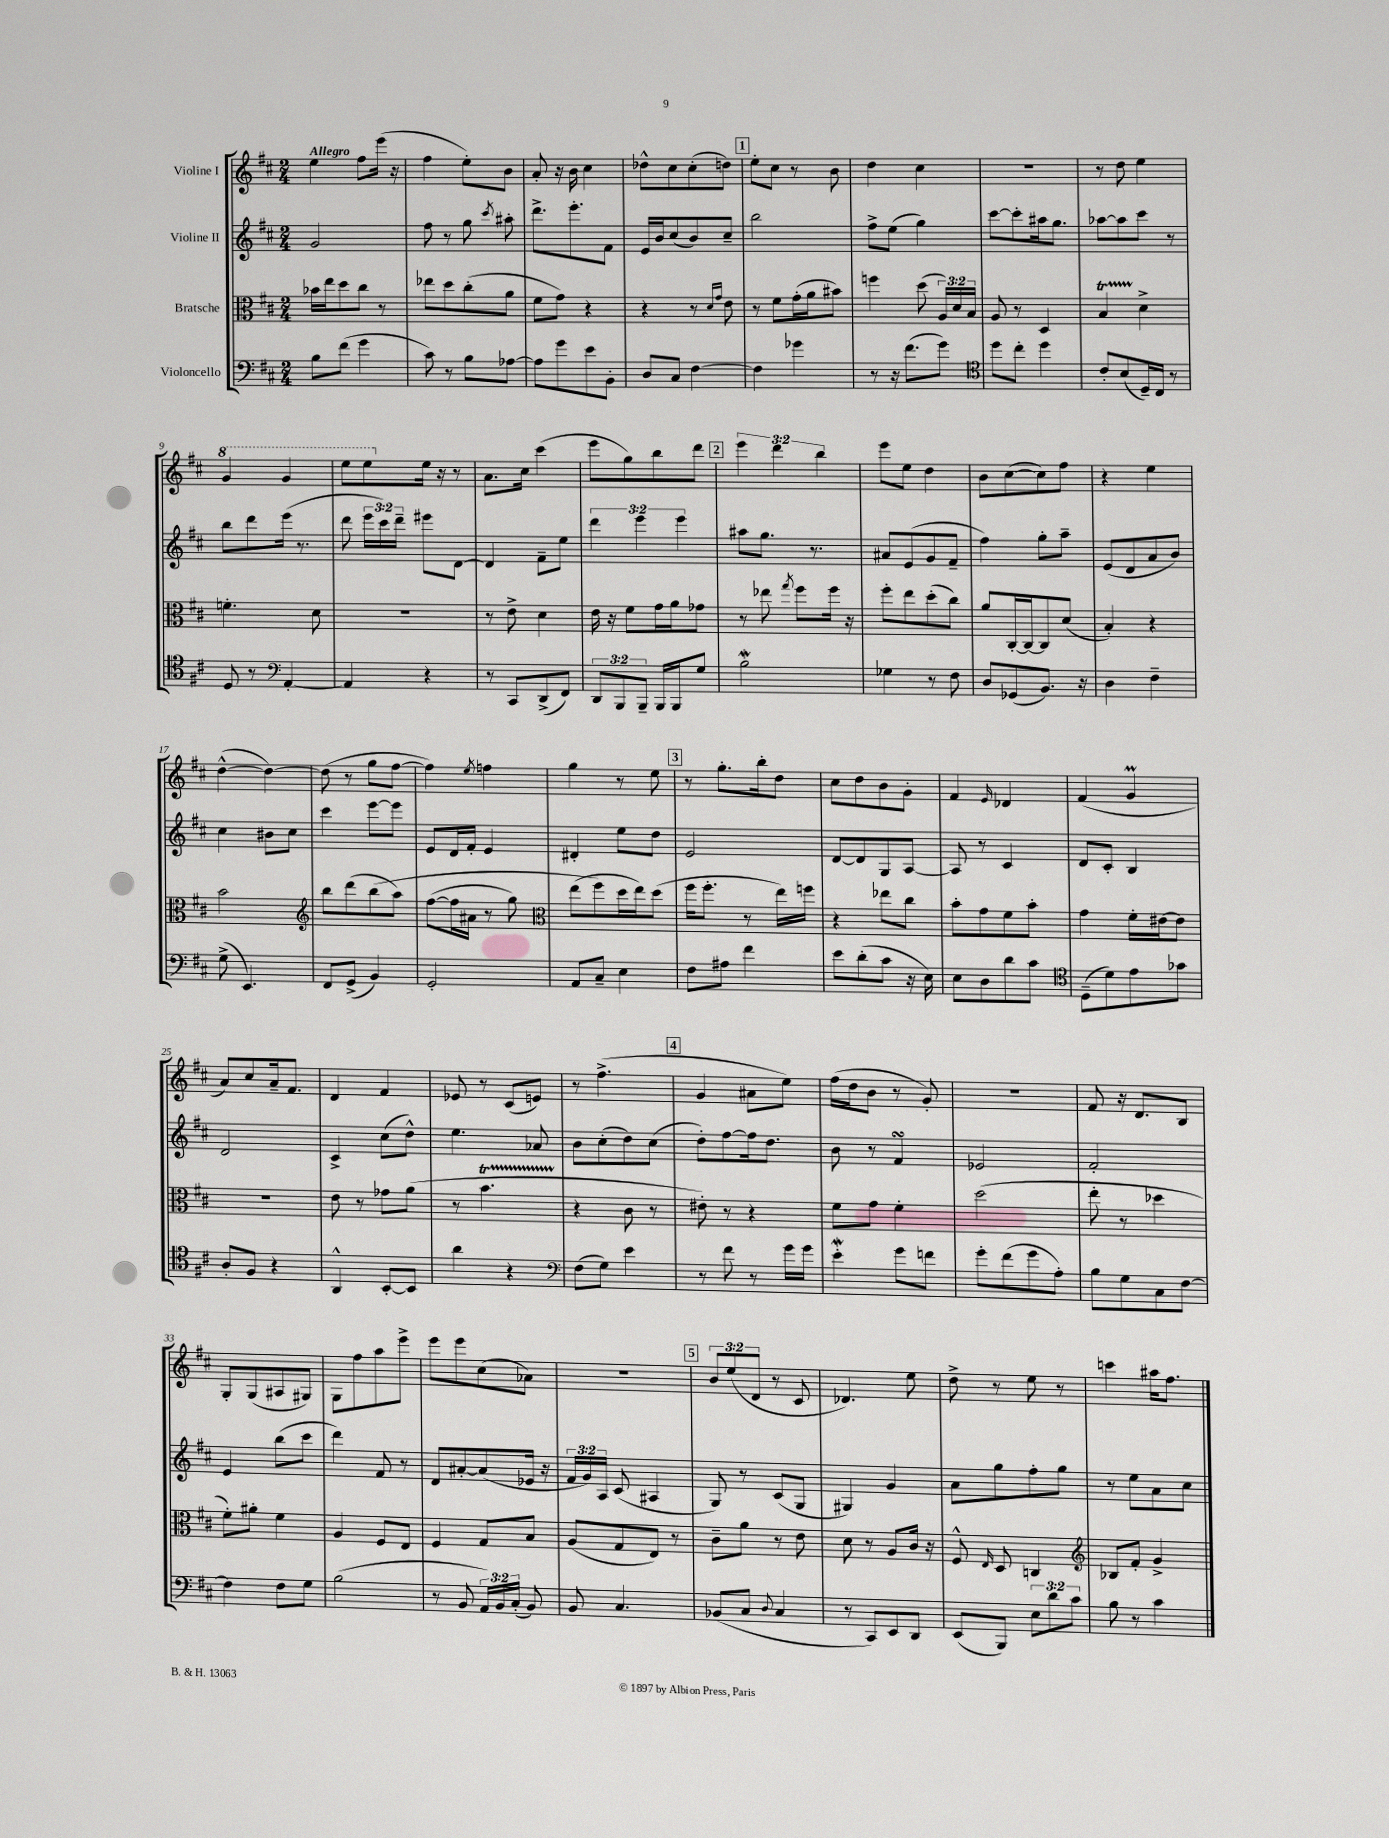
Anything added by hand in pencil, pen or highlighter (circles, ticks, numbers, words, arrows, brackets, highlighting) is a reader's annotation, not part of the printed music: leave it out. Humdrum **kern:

**kern	**kern	**kern	**kern
*staff4	*staff3	*staff2	*staff1
*clefF4	*clefC3	*clefG2	*clefG2
*k[f#c#]	*k[f#c#]	*k[f#c#]	*k[f#c#]
*M2/4	*M2/4	*M2/4	*M2/4
8B\L	16b-\LL	2g/	4ee\
.	16ee\J	.	.
(8f#\J	8dd\	.	.
4g\	8cc#\J	.	8ff#\L
.	8r	.	(16eee\Jk
.	.	.	16r
=	=	=	=
8c#\)	8ee-\L	8ff#\	4ff#\
8r	8dd\	8r	.
8B\L	(8cc#'\	8gg\	8ee'\L)
.	.	8qccc#/	.
[8A-\J	8a\J	8aa#'\	8b\J
=	=	=	=
8A-\]L	8f#\L	8.ddd^\L	8a'/
8g\	8g\J)	.	16r
.	.	8.eee'\	16b\
8e\	4r	.	4cc#\
8BB'\J	.	8f#\J	.
=	=	=	=
8D/L	4r	16e/LL	8dd-^^\L
.	.	16b/J	.
8C#/J	.	(8cc#/	8cc#\
[4F#\	8r	8b/)	(8cc#'\
.	16qqd/LL	.	.
.	16qqg/JJ	.	.
.	8e\	8cc#~/J	8dd\J)
=	=	=	=
4F#\]	8r	2bb\	8ee'\L
.	8f#\L	.	8cc#\J
4g-\	(16g'\L	.	8r
.	16a\J	.	.
.	8b#\J)	.	8b\
=	=	=	=
8r	4ff\	8ff#^\L	4dd\
16r	.	(8ee\J	.
(8.f#\L	.	.	.
.	(8dd\	4gg\)	4cc#\
8g\J)	24A/LL)	.	.
.	24d/	.	.
.	24B/JJ	.	.
=	=	=	=
*clefC4	*	*	*
8dd\L	8A/	[8ccc#\L	2r
8cc#'\J	8r	8ccc#'\]	.
4dd\	4D/	16aa#\k	.
.	.	8.gg\J	.
=	=	=	=
8c#'/L	4B/	[8aa-\L	8r
(8B/	.	8aa-\]	8dd\
16D~/L)	4d^\	8ccc#\J	4ee\
16C#/JJ	.	.	.
8r	.	8r	.
=	=	=	=
8D/	4.f'\	8bb\L	4gg/
8r	.	8ddd\	.
*clefF4	*	*	*
[4AA'/	.	(16eee\Jk	4gg/
.	.	8.r	.
.	8d\	.	.
=	=	=	=
4AA/]	2r	8ddd\	8eee\L
.	.	24eee\LL	8eee\
.	.	24ccc#\)	.
.	.	24ddd~\JJ	.
4r	.	8eee#\L	16ee\Jk
.	.	.	16r
.	.	[8d\J	8r
=	=	=	=
8r	8r	4d/]	8.a\L
8CC#/L	8e^\	.	.
.	.	.	16cc#\Jk
(8DD^/	4d\	8f#~\L	(4ccc#\
8FF#/J)	.	8ee\J	.
=	=	=	=
12DD/L	16e\	6ddd\	8eee\L
.	16r	.	.
12BBB/	.	.	.
.	8f#\L	.	8gg\)
12BBB~/J	.	6eee\	.
16BBB/LL	16g\L	.	8bb\
16BBB/J	16a\J	.	.
.	.	6eee\	.
8G/J	8g-\J	.	8ddd\J
=	=	=	=
2B\	8r	8aa#\L	6eee\
.	8ee-\	8.gg\J	.
.	.	.	6ddd\
.	8qgg/	.	.
.	8ff#\L	.	.
.	.	8.r	.
.	.	.	6bb\
.	16ff#\Jk	.	.
.	16r	.	.
=	=	=	=
4G-\	8ff#'\L	8a#/L	8eee\L
.	8ee\	(8e/	8ee\J
8r	(8dd'\	8g/	4dd\
8F#\	8cc#\J)	8f#~/J	.
=	=	=	=
8D/L	8a/L	4ff#\)	8b\L
(8GG-/	[16C#'/L	.	([8cc#\
.	16C#/_J	.	.
8.BB/J)	8C#/]	8gg'\L	8cc#\])
.	(8d/J	8aa~\J	8ff#\J
16r	.	.	.
=	=	=	=
4D\	4B'/)	(8e/L	4r
.	.	8d/	.
4F#~\	4r	8a/	4ee\
.	.	8b/J)	.
=	=	=	=
(8G^\	2b\	4cc#\	([4dd^^\
4.EE/)	.	.	.
.	.	8b#\L	4dd\_)
.	.	8cc#\J	.
=	=	=	=
*	*clefG2	*	*
8FF#/L	8bb\L	4ccc#\	(8dd\]
(8GG^/J	(8ddd\	.	8r
4BB/)	&(8bb\	[8eee\L	8gg\L
.	8aa\J)	8eee\]J	[8ff#\J
=	=	=	=
2GG'/	([8ff#\L	8e/L	4ff#\])
.	16ff#\]L	16d/L	.
.	16a#\JJ	16f#'/JJ	.
.	.	.	8qee/
.	8r	4e/	4ff\
.	8gg\)	.	.
=	=	=	=
*	*clefC3	*	*
8AA/L	(8ee\L	4d#'/	4gg\
8C#~/J	8ff#\&)	.	.
4E\	16dd\L	8ee\L	8r
.	16ee\J)	.	.
.	(8dd\J	8dd\J	8ee\
=	=	=	=
8F#\L	16ff#\LK	2e/	8r
.	8.ff#'\J	.	.
8A#\J	.	.	8.gg'\L
4f#\	8r	.	.
.	.	.	16bb'\k
.	16ee\LL)	.	8dd\J
.	16ff\JJ	.	.
=	=	=	=
8e\L	4r	[8d/L	8cc#\L
(8d'\	.	8d/]	8dd\
8c#\J	8ee-\L	8G/	8b\
16r	8cc#\J	[8A/J	8g'\J
16E\)	.	.	.
=	=	=	=
8E\L	8b'\L	8A/]	4f#/
8D\	8g\	8r	.
.	.	.	16qqe/
8d\	8f#\	4c#/	4d-/
8c#\J	8b'\J	.	.
=	=	=	=
*clefC4	*	*	*
(8D~\L	4g\	8d/L	(4f#/
8d\)	.	8c#'/J	.
8e\	16f#'\LL	4B/	4g/
.	[16e#\J	.	.
8g-\J	8e#\]J	.	.
=	=	=	=
8A'/L	2r	2d/	8a/L)
8F#/J	.	.	8cc#/
4r	.	.	16a~/k
.	.	.	8.f#/J
=	=	=	=
4AA^^/	8e\	4c#^/	4d/
.	8r	.	.
[8BB'/L	8g-\L	(8cc#\L	4f#/
8BB/]J	(8a\J	8dd^^\J)	.
=	=	=	=
4a\	8r	4.ee\	8e-/
.	4.b\	.	8r
4r	.	.	(8c#/L
.	.	8a-/	8e/J)
=	=	=	=
*clefF4	*	*	*
(8F#\L	4r	8b\L	8r
8G\J)	.	(8cc#'\	(4.ff#^\
4e\	8c#\	8dd\)	.
.	8r	(8cc#\J	.
=	=	=	=
8r	8e#'\)	8dd'\L)	4g/
8f#\	8r	[8ff#\	.
8r	4r	16ff#\]k	8a#\L
.	.	8.dd\J	.
16g\LL	.	.	8ee\J)
16g\JJ	.	.	.
=	=	=	=
4e'\	8f#\L	8b\	(16ff#\LL
.	.	.	16dd\J
.	8g\J	8r	8b\J
8g\L	4f#'\	4f#/	8r
8f\J	.	.	8g'/)
=	=	=	=
8g'\L	(2dd\	2e-/	2r
(8f#\	.	.	.
8g\	.	.	.
8A'\J)	.	.	.
=	=	=	=
8B\L	8ee'\	2f#'/	8f#/
8G\	8r	.	16r
.	.	.	8.d/L
8C#\	4dd-\	.	.
[8F#\J	.	.	8B/J
=	=	=	=
4F#\]	8f#'\L)	4e/	8G'/L
.	8a#'\J	.	(8G/
8F#\L	4f#\	(8bb\L	8A#/
8G\J	.	8ccc#\J	8G#/J)
=	=	=	=
(2B\	4A/	4ddd\)	8G\L
.	.	.	8ff#\
.	8F#/L	8f#/	8aa\
.	8E/J	8r	8eee^\J
=	=	=	=
8r	4F#/	8d/L	8eee\L
8BB/	.	[8a#'/	8eee\
24AA/LL)	8G/L	(8a#/]	(8cc#\
24BB/	.	.	.
(24C#'/JJ	.	.	.
8BB/)	8B/J	16e-/Jk	8a-\J)
.	.	16r	.
=	=	=	=
8BB/	(8A/L	24f#/LL	2r
.	.	24g/)	.
.	.	24A/JJ	.
4.C#/	8G/	(8c#/	.
.	8E/J)	4A#/	.
.	8r	.	.
=	=	=	=
(8BB-/L	8c#~\L	8G/)	12b/L
.	.	.	(12ee/
8C#/J	8a\J	8r	.
.	.	.	12d/J
8qqD/	.	.	.
4C#/	8r	(8c#/L	8r
.	8e\	8G/J	8c#/
=	=	=	=
8r	8d\	4G#/)	4.d-/)
8CC#/L)	8r	.	.
8EE/	8A/L	4g/	.
8DD/J	16c#/Jk	.	8ee\
.	16r	.	.
=	=	=	=
(8EE/L	8F#^^/	8a\L	8dd^\
.	16qqE/	.	.
8BBB/J)	8D/	8gg\	8r
12E\L	4C/	8ff#'\	8ee\
12d\	.	.	.
.	.	8gg\J	8r
12c#\J	.	.	.
=	=	=	=
*	*clefG2	*	*
8B\	8B-/L	8r	4ccc\
8r	8f#'/J	8ee\L	.
4c#\	4g^/	8a\	16aa#\LK
.	.	.	8.ff#\J
.	.	8cc#\J	.
==	==	==	==
*-	*-	*-	*-
